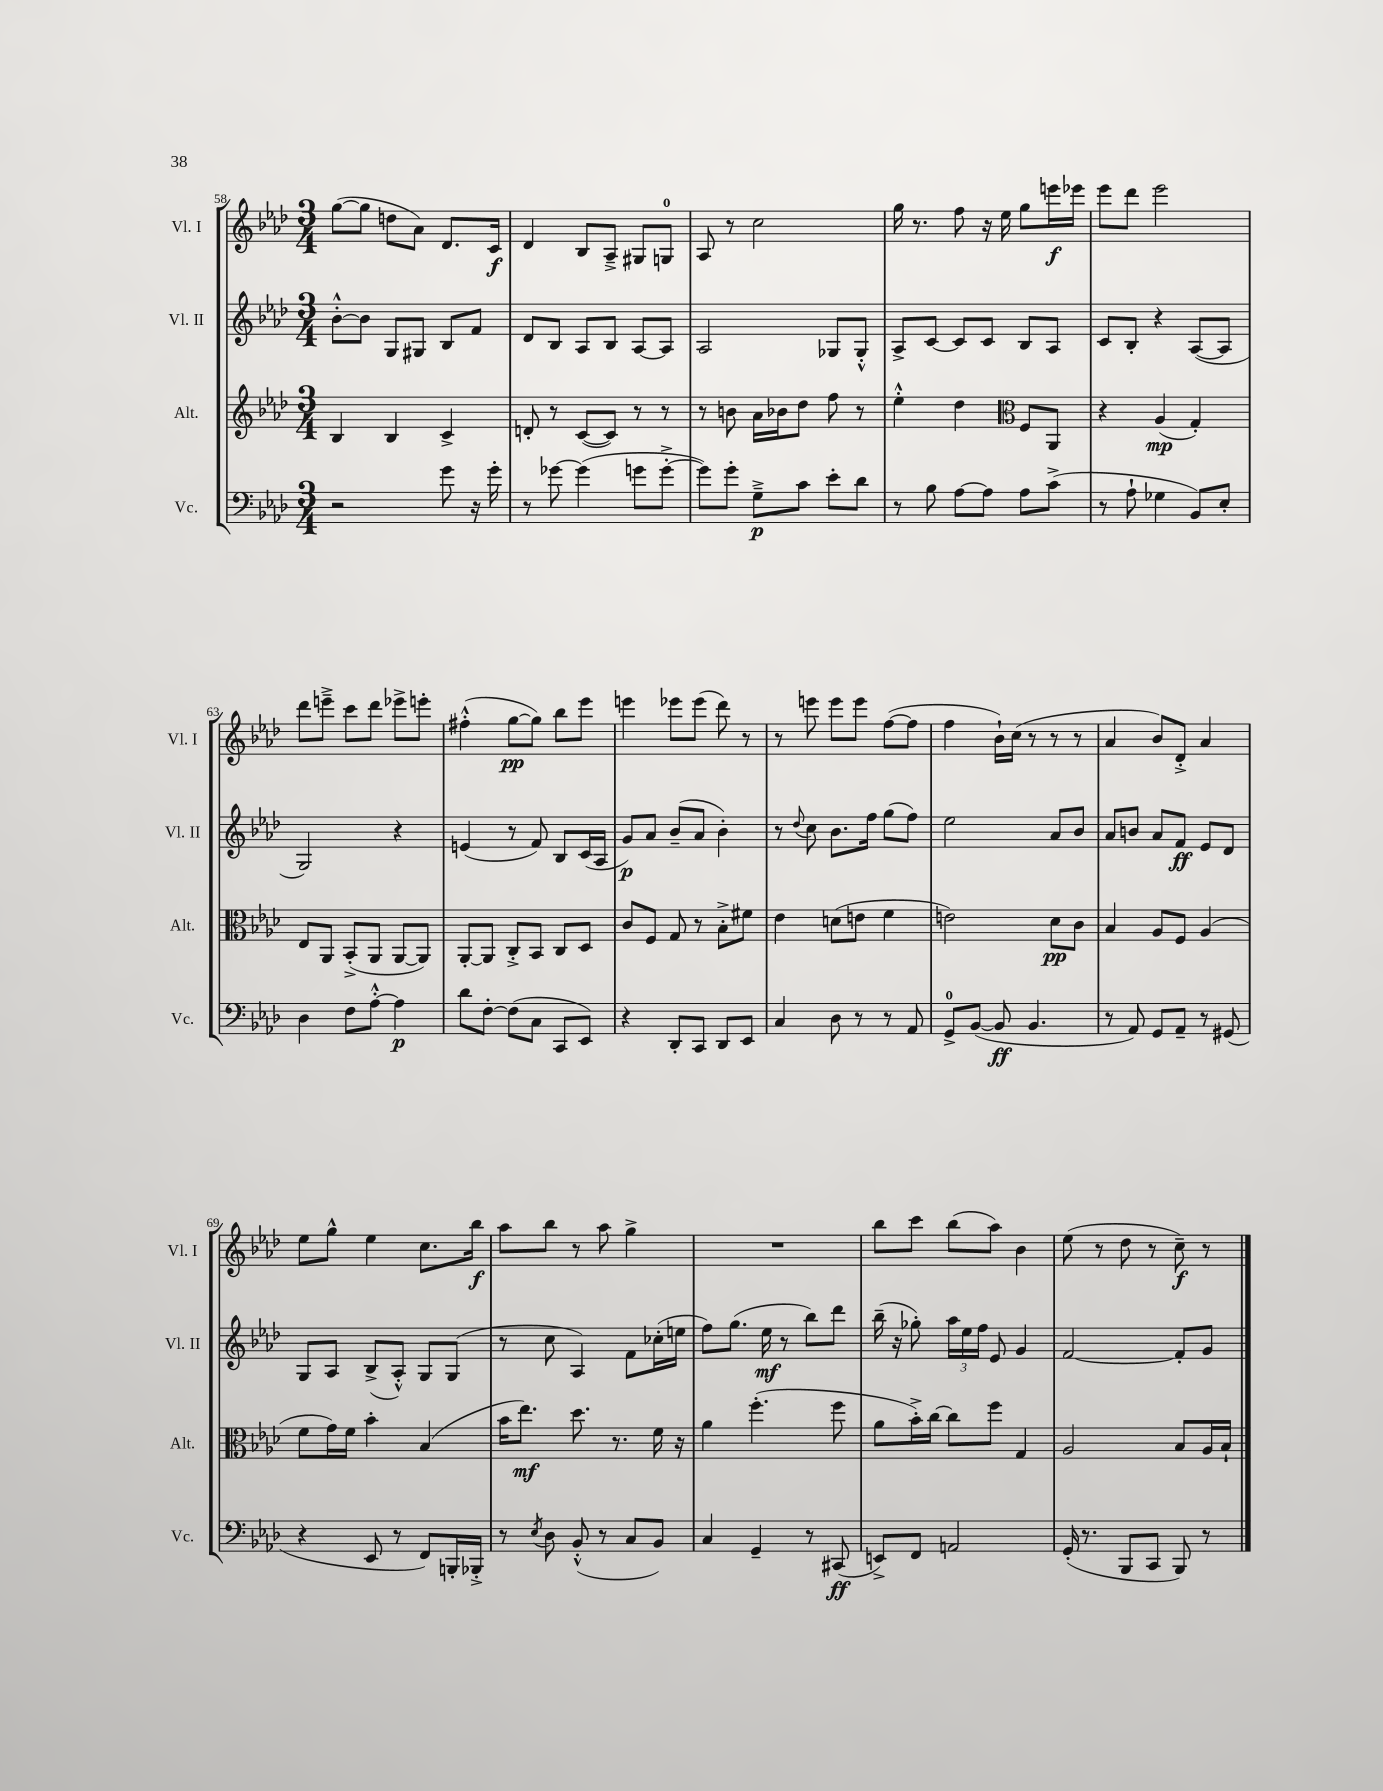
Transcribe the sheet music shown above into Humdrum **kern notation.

**kern	**kern	**kern	**kern
*staff4	*staff3	*staff2	*staff1
*clefF4	*clefG2	*clefG2	*clefG2
*k[b-e-a-d-]	*k[b-e-a-d-]	*k[b-e-a-d-]	*k[b-e-a-d-]
*M3/4	*M3/4	*M3/4	*M3/4
2r	4B-/	[8b-'^^\L	([8gg\L
.	.	8b-\]J	8gg\]J
.	4B-/	8G/L	8dd\L
.	.	8G#/J	8a-\J)
8g\	4c^/	8B-/L	8.d-/L
16r	.	8f/J	.
16g'\	.	.	16c/Jk
=	=	=	=
8r	8d'/	8d-/L	4d-/
[8g-\	8r	8B-/J	.
(4g-\]	([8c/L	8A-/L	8B-/L
.	8c/]J)	8B-/J	8A-~^/J
8g\L	8r	[8A-/L	8G#/L
[8g'^\J	8r	8A-/]J	8G/J
=	=	=	=
8g\]L)	8r	2A-/	8A-/
8g'\J	8b\	.	8r
8G~^\L	16a-\LL	.	2cc\
.	16b-\J	.	.
8c\J	8dd-\J	.	.
8e-'\L	8ff\	8G-/L	.
8d-\J	8r	8G-'^^/J	.
=	=	=	=
8r	4ee-'^^\	8A-^/L	16gg\
.	.	.	8.r
8B-\	.	[8c/J	.
[8A-\L	4dd-\	8c/]L	8ff\
8A-\]J	.	8c/J	16r
.	.	.	16ee-\
*	*clefC3	*	*
8A-\L	8F/L	8B-/L	8gg\L
(8c^\J	8AA-/J	8A-/J	16eee\L
.	.	.	16eee-\JJ
=	=	=	=
8r	4r	8c/L	8eee-\L
8A-`\	.	8B-'/J	8ddd-\J
4G-\	(4A-/	4r	2eee-\
8BB-/L)	4G'/)	([8A-/L	.
8E-'/J	.	8A-/]J	.
=	=	=	=
4D-\	8E-/L	2G/)	8ddd-\L
.	8AA-/J	.	8eee~^\J
8F\L	(8BB-'^/L	.	8ccc\L
[8A-'^^\J	8AA-/J	.	8ddd-\J
4A-\]	[8AA-/L	4r	8eee-^\L
.	8AA-/]J)	.	8eee'\J
=	=	=	=
8d-\L	[8AA-'/L	(4e/	(4ff#'^^\
[8F'\J	8AA-/]J	.	.
(8F\]L	8C'^/L	8r	[8gg\L
8C\J	8BB-/J	8f/)	8gg\]J)
8CC/L	8C/L	8B-/L	8bb-\L
8EE-/J)	8D-/J	(16c/L	8eee-\J
.	.	16A-/JJ	.
=	=	=	=
4r	8c/L	8g/L)	4eee\
.	8F/J	8a-/J	.
8DD-'/L	8G/	(8b-~/L	8eee-\L
8CC/J	8r	8a-/J	(8eee-\J
8DD-/L	8B-'^\L	4b-'\)	8ddd-\)
8EE-/J	8f#\J	.	8r
=	=	=	=
4C/	4e-\	8r	8r
.	.	8qqdd-/	.
.	.	8cc\	8eee\
8D-\	(8d\L	8.b-\L	8eee\L
8r	8e\J	.	8eee\J
.	.	16ff\Jk	.
8r	4f\	(8gg\L	([8ff\L
8AA-/	.	8ff\J)	8ff\]J
=	=	=	=
8GG^/L	2e\)	2ee-\	4ff\
([8BB-/J	.	.	.
8BB-/]	.	.	16b-`\LL)
.	.	.	(16cc\JJ
4.BB-/	.	.	8r
.	8d-\L	8a-/L	8r
.	8c\J	8b-/J	8r
=	=	=	=
8r	4B-/	8a-/L	4a-/
8AA-/)	.	8b/J	.
8GG/L	8A-/L	8a-/L	8b-/L)
8AA-~/J	8F/J	8f/J	8d-'^/J
8r	(4A-/	8e-/L	4a-/
(8GG#/	.	8d-/J	.
=	=	=	=
4r	8f\L	8G/L	8ee-\L
.	16g\L)	8A-/J	8gg^^\J
.	16f\JJ	.	.
8EE-/	4b-'\	(8B-^/L	4ee-\
8r	.	8A-'^^/J)	.
8FF/L)	(4B-/	8G/L	8.cc\L
16BBB'/L	.	(8G/J	.
16BBB-'^/JJ	.	.	16bb-\Jk
=	=	=	=
8r	16b-\LK	8r	8aa-\L
.	8.ee-\J)	.	.
8qE-/	.	.	.
8D-\	.	8cc\	8bb-\J
(8BB-'^^/	8.dd-\	4A-/)	8r
8r	.	.	8aa-\
.	8.r	.	.
8C/L	.	8f\L	4gg^\
8BB-/J)	16f\	(16cc-'\L	.
.	16r	16ee\JJ	.
=	=	=	=
4C/	4a-\	8ff\L)	2.r
.	.	(8.gg\J	.
4GG~/	(4.ff'\	.	.
.	.	16ee-\	.
.	.	8r	.
8r	.	8bb-\L)	.
(8CC#/	8ff\	8ddd-\J	.
=	=	=	=
8EE^/L)	8a-\L	(16bb-~\	8bb-\L
.	.	16r	.
8FF/J	16b-'^\L)	8gg-'\)	8ccc\J
.	[16cc\JJ	.	.
2AA/	8cc\]L	24aa-\LL	(8bb-\L
.	.	24ee-\	.
.	.	24ff\JJ	.
.	8ff\J	8e-/	8aa-\J)
.	4G/	4g/	4b-\
=	=	=	=
(16GG'/	2A-/	[2f/	(8ee-\
8.r	.	.	.
.	.	.	8r
8BBB-/L	.	.	8dd-\
8CC/J	.	.	8r
8BBB-/)	8B-/L	8f'/]L	8cc~\)
8r	16A-/L	8g/J	8r
.	16B-`/JJ	.	.
==	==	==	==
*-	*-	*-	*-
